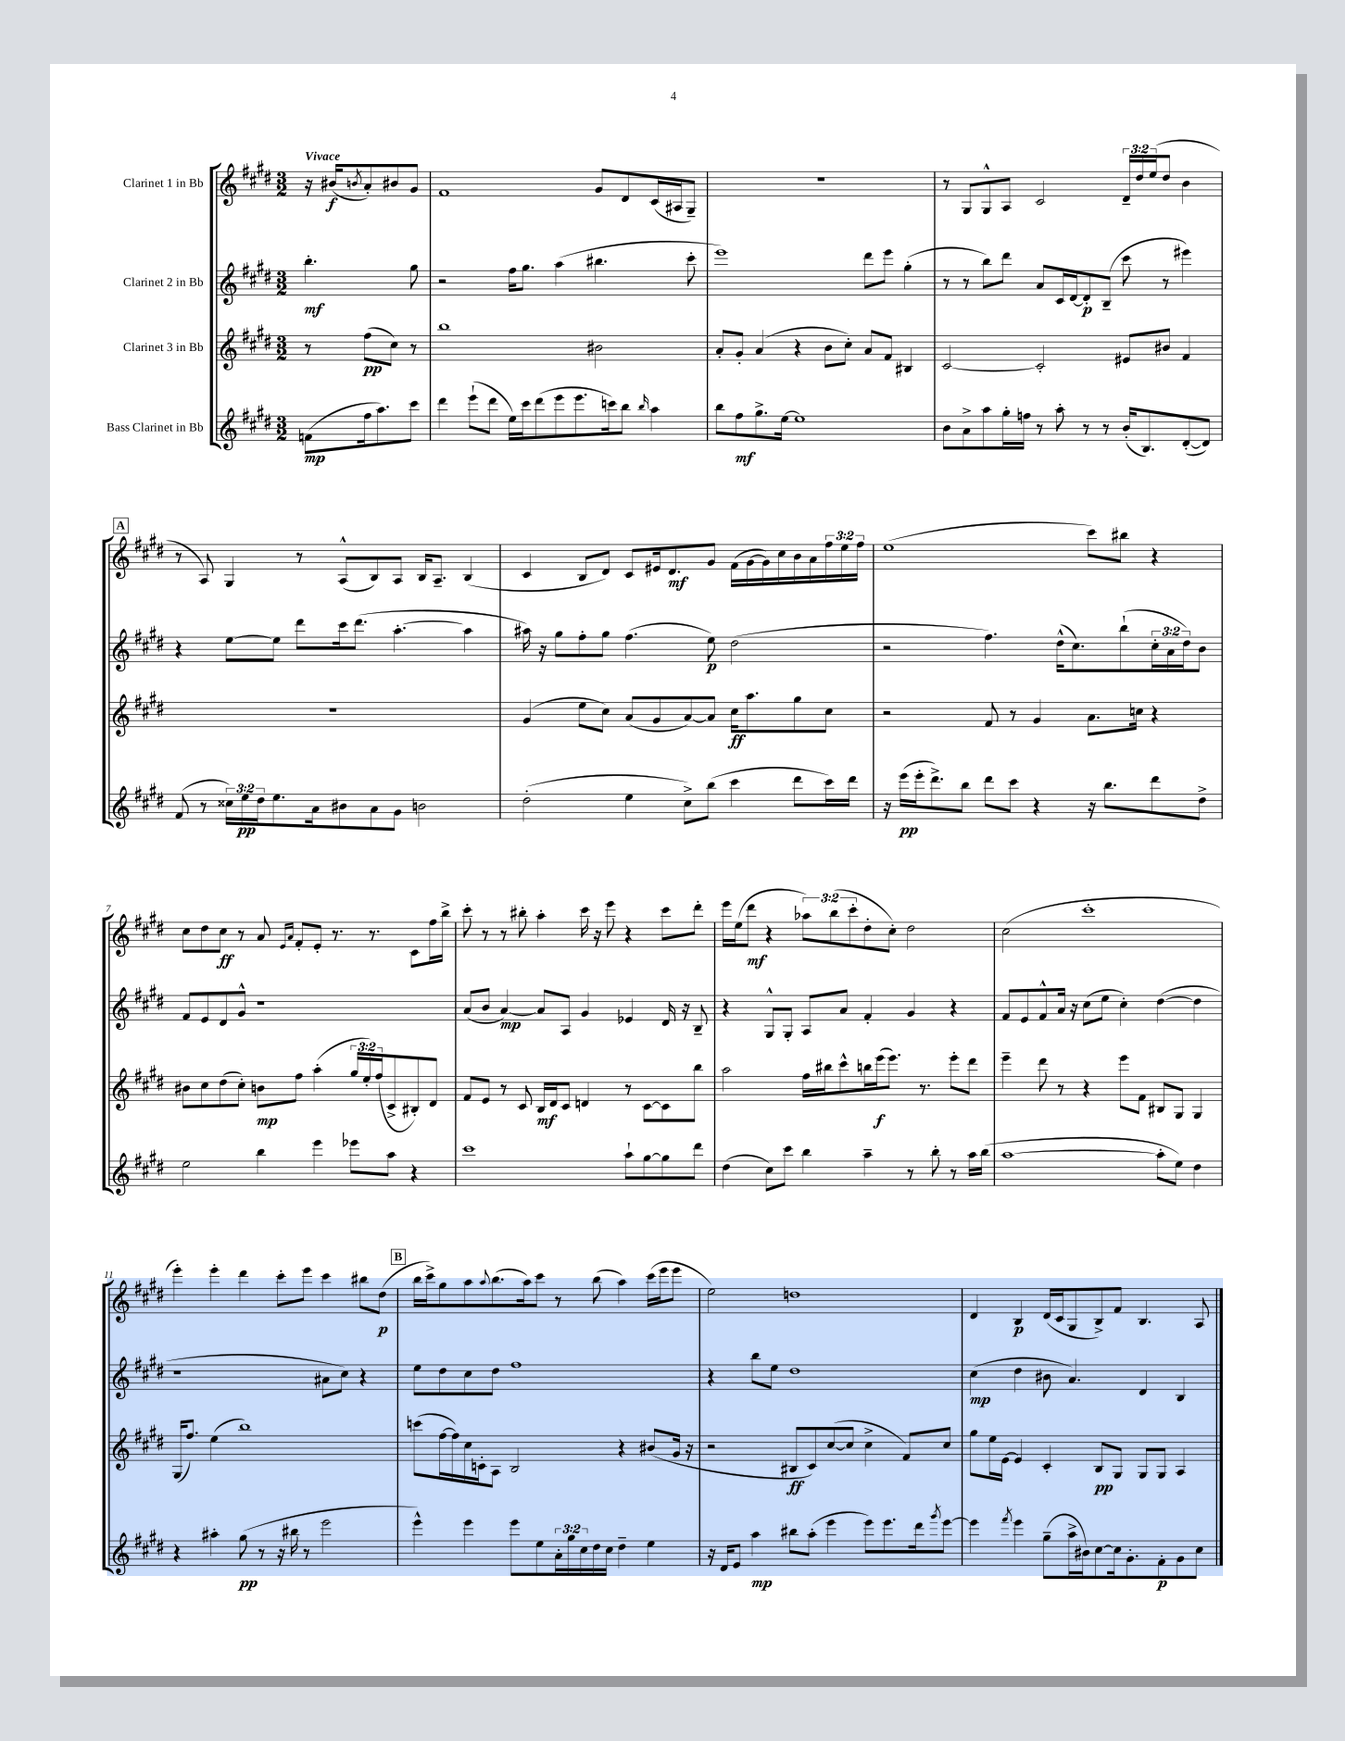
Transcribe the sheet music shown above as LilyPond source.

<<
\new StaffGroup <<
\new Staff = "s0" \with { instrumentName = "Clarinet 1 in Bb" } {
    \clef treble \key e \major \numericTimeSignature \time 3/2 \override Staff.TupletNumber.text = #tuplet-number::calc-fraction-text \partial 2 \tempo "Vivace"
    r16 bis'16\f( \acciaccatura { b'8 } a'8-.) bis'8 gis'8 |
    fis'1 gis'8 dis'8 cis'16( ais16 gis8--) |
    R1. |
    r8 gis8 gis8-^ a8 cis'2 \tuplet 3/2 { dis'16-- dis''16 e''16( } dis''8 b'4 |
    \mark \markup { \box "A" } r8 a8) gis4 r8 a8-^( b8) a8 b16 a8.-- b4( |
    cis'4 b8 dis'8) cis'8 eis'16 dis'8.\mf gis'8 fis'16( gis'16~ gis'16) cis''16 b'16 a'16 \tuplet 3/2 { fis''16 e''16 fis''16 } |
    e''1( cis'''8) bis''8 r4 |
    cis''8 dis''8 cis''8\ff r8 a'8 \grace { e'16 a'16 } fis'8-. e'8-. r8. r8. cis'8 fis''16 b''16-> |
    cis'''8-. r8 r8 bis''8-. a''4-. cis'''16 r16 e'''8 r4 cis'''8 dis'''8-. |
    e'''16 e''16( dis'''8\mf r4 \tuplet 3/2 { aes''8) b''8( cis'''8-. } dis''8-. cis''8-.) dis''2 |
    cis''2( cis'''1-. |
    e'''4-.) e'''4-. dis'''4 cis'''8-. e'''8 cis'''4 bis''8 dis''8\p( |
    \mark \markup { \box "B" } b''16 cis'''16->) gis''8 a''8 \appoggiatura { a''8 } b''8.( a''16) cis'''8 r8 b''8( a''4) cis'''16( e'''16 e'''8 |
    e''2) d''1 |
    dis'4 b4\p dis'16( cis'16 gis8 b8->) fis'8 b4. a8 \bar "|." |
}
\new Staff = "s1" \with { instrumentName = "Clarinet 2 in Bb" } {
    \clef treble \key e \major \numericTimeSignature \time 3/2 \override Staff.TupletNumber.text = #tuplet-number::calc-fraction-text \partial 2
    b''4.-.\mf gis''8 |
    r2 fis''16 gis''8. a''4( bis''4. cis'''8-. |
    e'''1) dis'''8 e'''8 gis''4-.( |
    r8 r8 b''8) dis'''8 a'8 cis'16 dis'16~ dis'8-.\p b8--( cis'''8 r8 eis'''4) |
    \mark \markup { \box "A" } r4 e''8~ e''8 dis'''8 cis'''16 dis'''8.( a''4.~-. a''4 |
    ais''16) r16 gis''8 fis''8-. gis''8 fis''4.( e''8\p) dis''2( |
    r2 fis''4.) dis''16-^( cis''8.) b''8-!( \tuplet 3/2 { cis''16-. a'16 dis''16) } b'8 |
    fis'8 e'8 dis'8 gis'8-^ r1 |
    a'8( b'8 a'4~\mp) a'8 a8 gis'4 ees'4 dis'16 r16 b8-- |
    r4 gis8-^ gis8-. a8 a'8 fis'4-. gis'4 r4 |
    fis'8 e'8 fis'8-^ a'16 r16 cis''8( e''8 cis''4-.) dis''4~( dis''4 |
    r1 ais'8 cis''8) r4 |
    \mark \markup { \box "B" } e''8 dis''8 cis''8 dis''8 fis''1 |
    r4 b''8 e''8 dis''1 |
    cis''4\mp( dis''4 bis'8 a'4.) dis'4 b4 \bar "|." |
}
\new Staff = "s2" \with { instrumentName = "Clarinet 3 in Bb" } {
    \clef treble \key e \major \numericTimeSignature \time 3/2 \override Staff.TupletNumber.text = #tuplet-number::calc-fraction-text \partial 2
    r8 fis''8\pp( cis''8) r8 |
    b''1 bis'2 |
    a'8-. gis'8-. a'4( r4 b'8 cis''8-.) a'8 fis'8 bis4 |
    cis'2~ cis'2-. eis'8 bis'8 fis'4 |
    \mark \markup { \box "A" } R1. |
    gis'4( e''8 cis''8) a'8( gis'8 a'8~) a'8 cis''16\ff a''8. gis''8 cis''8 |
    r2 fis'8 r8 gis'4 a'8. c''16 r4 |
    bis'8 cis''8 dis''8( cis''8-.) b'8\mp fis''8 a''4-.( \tuplet 3/2 { gis''16 e''16-.) fis''16( } cis'8-> bis8-.) dis'8 |
    fis'8 e'8 r8 cis'8 b16\mf dis'16 cis'8 d'4 r8 cis'8~ cis'8 b''8 |
    a''2 fis''16 bis''16 cis'''8-^ b''16 e'''16\f( e'''8.) r8. e'''8-. dis'''8 |
    e'''4-- dis'''8 r8 r4 e'''8 fis'8 bis8 gis8 gis4 |
    gis16( fis''8.) e''4( b''1) |
    \mark \markup { \box "B" } c'''8( fis''16~ fis''16) cis''16 c'16-. a8 b2 r4 bis'8( gis'16 r16 |
    r2 bis8\ff cis'8) cis''8~( cis''8 cis''4-> fis'8) cis''8 |
    gis''8 e''16 e'16~ e'4 cis'4-. b8\pp gis8 gis8 gis8 a4 \bar "|." |
}
\new Staff = "s3" \with { instrumentName = "Bass Clarinet in Bb" } {
    \clef treble \key e \major \numericTimeSignature \time 3/2 \override Staff.TupletNumber.text = #tuplet-number::calc-fraction-text \partial 2
    f'8\mp( fis''16 a''8.) cis'''8 |
    dis'''4 e'''8-!( dis'''8 e''16) cis'''16 dis'''8( e'''8 e'''8. c'''16) b''8 \grace { b''16 } a''4 |
    b''8 fis''8\mf gis''8.-> e''16~ e''1 |
    b'8 a'8-> a''8 gis''16-. f''16 r8 a''8-. r8 r8 b'16-.( b8.) dis'8~-.( dis'8) |
    \mark \markup { \box "A" } fis'8( r8 \tuplet 3/2 { cisis''16) e''16\pp dis''16 } e''8. a'16 bis'8 a'8 gis'8 b'2 |
    dis''2-.( e''4 cis''8->) b''8( cis'''4 dis'''8 cis'''16) dis'''16 |
    r16 e'''16\pp( e'''16-. dis'''8.->) b''8 dis'''8 cis'''8 r4 r16 b''8. dis'''8 dis''8-> |
    e''2 b''4 e'''4 ees'''8 a''8 r4 |
    cis'''1 a''8-! gis''8~ gis''8 dis'''8 |
    dis''4( cis''8) cis'''8 b''4 a''4-- r8 b''8-. r8 a''16 b''16( |
    a''1~ a''8-. e''8) dis''4 |
    r4 ais''4-. gis''8\pp( r8 r16 bis''16 r8 e'''2 |
    \mark \markup { \box "B" } e'''4-^) e'''4 e'''8 e''8 \tuplet 3/2 { a'16-. gis''16 cis''16 } dis''16 cis''16 dis''4-- e''4 |
    r16 dis'16 e'8 a''4\mp bis''8 a''8-.( e'''4 e'''8) e'''8. dis'''16 \acciaccatura { gis'''8 } e'''8~ |
    e'''4 \acciaccatura { fis'''8 } e'''4 gis''8--( a''16-> bis'16) cis''8~ cis''16 gis'8.-. fis'8-.\p gis'8 cis''8 \bar "|." |
}
>>
>>
